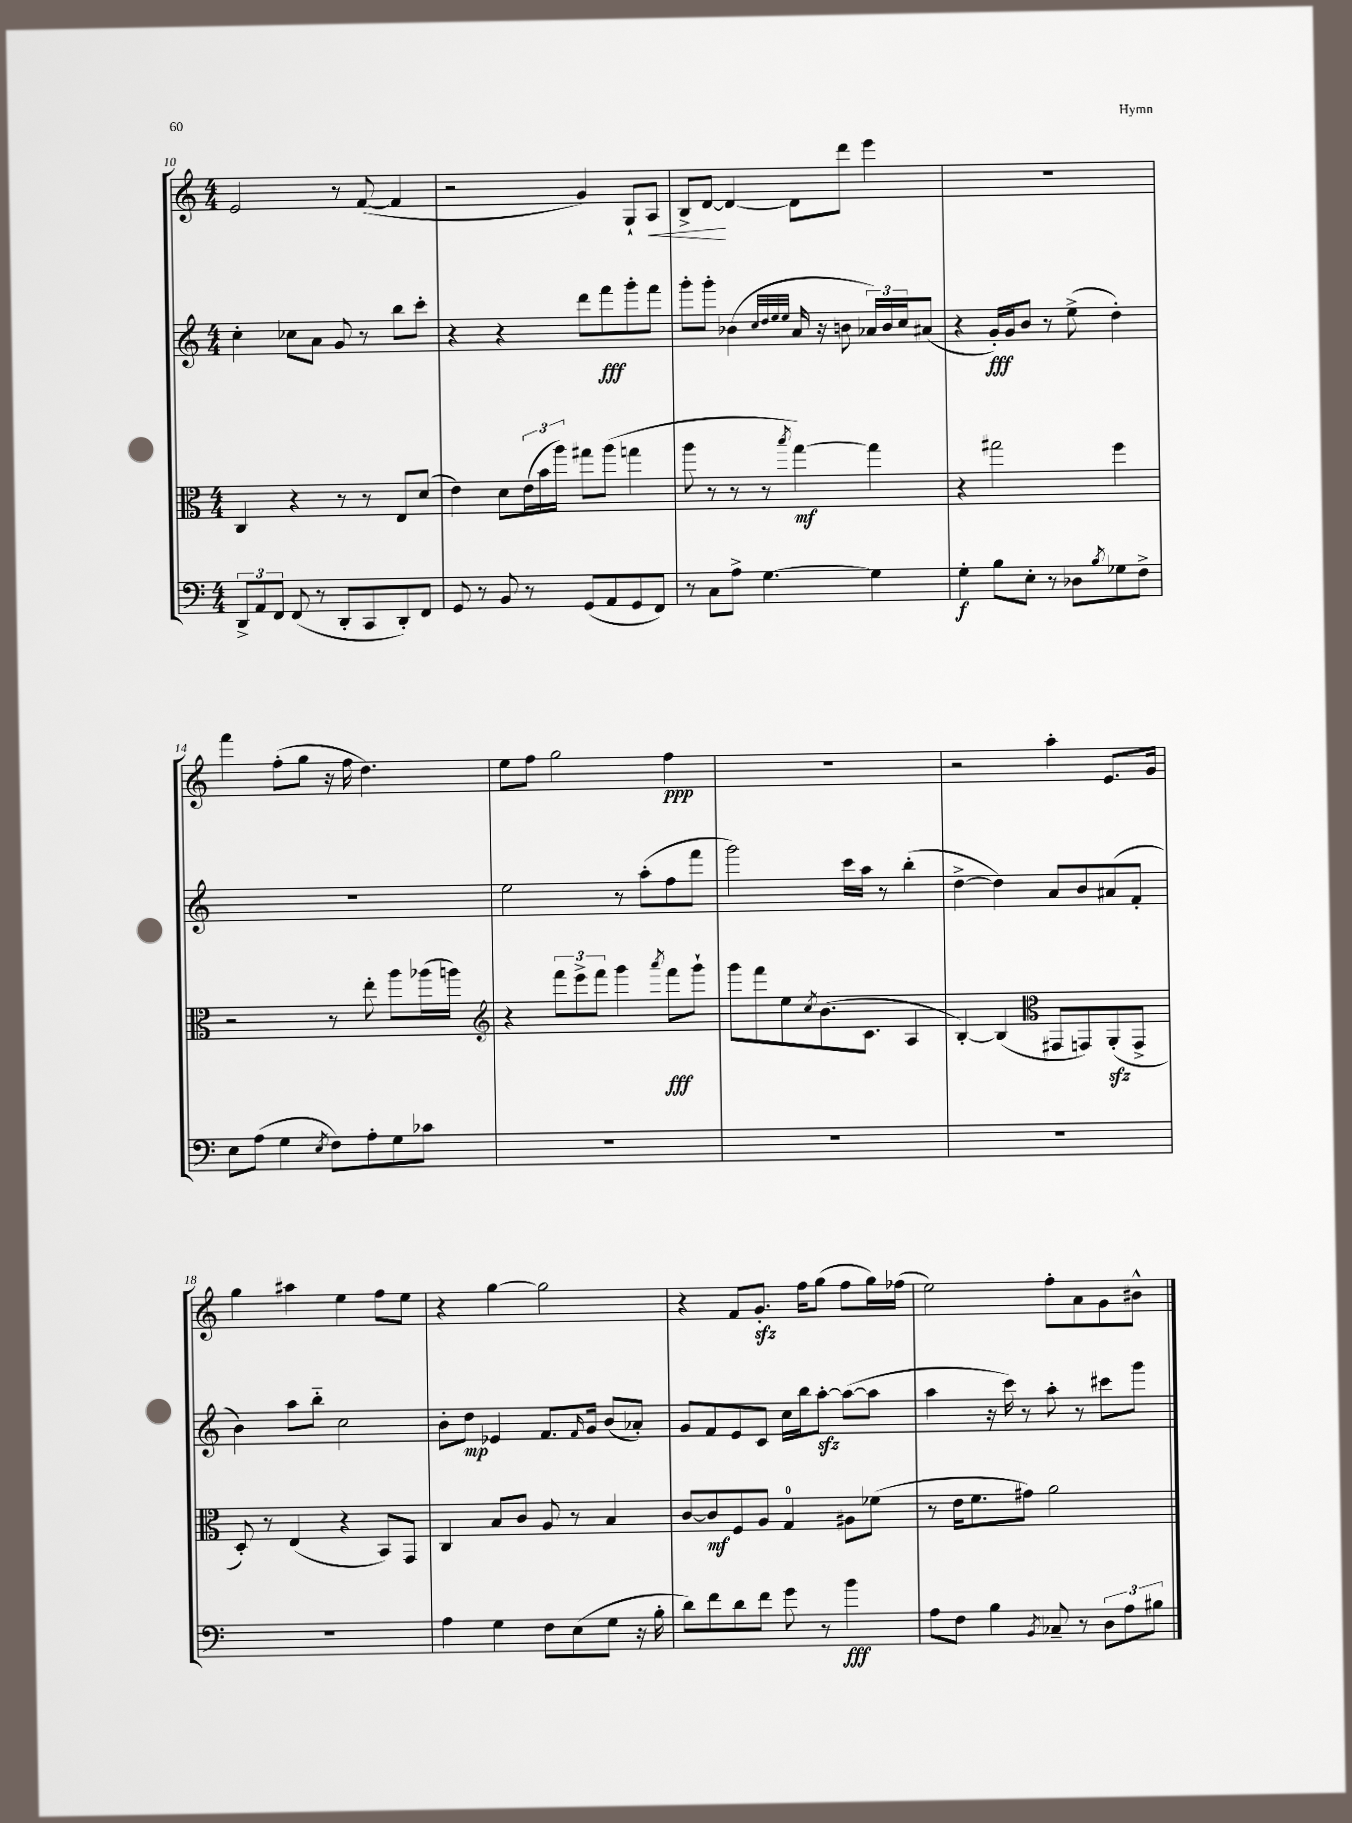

**kern	**dynam	**kern	**dynam	**kern	**dynam	**kern	**dynam
*part4	*part4	*part3	*part3	*part2	*part2	*part1	*part1
*staff4	*staff4	*staff3	*staff3	*staff2	*staff2	*staff1	*staff1
*clefF4	*	*clefC3	*	*clefG2	*	*clefG2	*
*k[]	*	*k[]	*	*k[]	*	*k[]	*
*M4/4	*	*M4/4	*	*M4/4	*	*M4/4	*
=10	=10	=10	=10	=10	=10	=10	=10
12DD^/L	.	4C/	.	4cc'\	.	2e/	.
12AA/	.	.	.	.	.	.	.
12FF/J	.	.	.	.	.	.	.
(8FF/	.	4r	.	8cc-X\L	.	.	.
8r	.	.	.	8a\J	.	.	.
8DD'/L	.	8r	.	8g/	.	8r	.
8CC/	.	8r	.	8r	.	([8f/	.
8DD'/)	.	8E/L	.	8bb\L	.	4f/]	.
8FF/J	.	(8d/J	.	8ccc'\J	.	.	.
=11	=11	=11	=11	=11	=11	=11	=11
8GG/	.	4e\)	.	4r	.	2r	.
8r	.	.	.	.	.	.	.
8BB/	.	8d\L	.	4r	.	.	.
8r	.	(24e\L	.	.	.	.	.
.	.	24b\	.	.	.	.	.
.	.	24aa\JJ)	.	.	.	.	.
(8GG/L	.	8gg#X\L	.	8ddd\L	.	4g/)	.
8AA/	.	(8aa\J	.	8fff\	fff	.	.
8GG/	.	4ggn\	.	8ggg'\	.	8G`/L	.
!	!	!	!	!	!	!	!LO:HP:b
8FF/J)	.	.	.	8fff\J	.	8A/J	<
=12	=12	=12	=12	=12	=12	=12	=12
8r	.	8aa\	.	8ggg'\L	.	8B^/L	.
8C\L	.	8r	.	8ggg'\J	.	[8d/J	.
8A^\J	.	8r	.	(4b-X\	.	4d/_	[
[4.G\	.	8r	.	.	.	.	.
.	.	.	.	32qqcc/LLL	.	.	.
.	.	.	.	32qqdd/	.	.	.
.	.	.	.	32qqee/	.	.	.
.	.	8qbb/	.	32qqee/JJJ	.	.	.
.	.	[4gg\)	mf	16a/	.	8d\L]	.
.	.	.	.	16r	.	.	.
.	.	.	.	8bn\	.	8ddd\J	.
4G\]	.	4gg\]	.	24a-X/LL)	.	4eee\	.
.	.	.	.	24b/	.	.	.
.	.	.	.	24cc/J	.	.	.
.	.	.	.	(8a#X/J	.	.	.
=13	=13	=13	=13	=13	=13	=13	=13
4G'\	f	4r	.	4r	.	1r	.
8B\L	.	2gg#X\	.	16g'/LL)	fff	.	.
.	.	.	.	16g/J	.	.	.
8E'\J	.	.	.	8b/J	.	.	.
8r	.	.	.	8r	.	.	.
8D-X\L	.	.	.	(8ee^\	.	.	.
8qB/	.	.	.	.	.	.	.
8G-X\	.	4ff\	.	4dd'\)	.	.	.
8F^\J	.	.	.	.	.	.	.
!!LO:LB:g=z
=14	=14	=14	=14	=14	=14	=14	=14
8E\L	.	2r	.	1r	.	4fff\	.
(8A\J	.	.	.	.	.	.	.
4G\	.	.	.	.	.	(8ff'\L	.
.	.	.	.	.	.	8gg\J	.
8qE/	.	.	.	.	.	.	.
8F\L)	.	8r	.	.	.	16r	.
.	.	.	.	.	.	16ff\	.
8A'\	.	8ee'\	.	.	.	4.dd\)	.
8G\	.	8aa\L	.	.	.	.	.
8c-X\J	.	(16aa-X\L	.	.	.	.	.
.	.	16aan\JJ)	.	.	.	.	.
=15	=15	=15	=15	=15	=15	=15	=15
*	*	*clefG2	*	*	*	*	*
1r	.	4r	.	2ee\	.	8ee\L	.
.	.	.	.	.	.	8ff\J	.
.	.	12fff\L	.	.	.	2gg\	.
.	.	12eee^\	.	.	.	.	.
.	.	12fff\J	.	.	.	.	.
.	.	4ggg\	.	8r	.	.	.
.	.	.	.	(8aa'\L	.	.	.
.	.	8qaaa/	.	.	.	.	.
.	.	8fff\L	fff	8ff\	.	4ff\	ppp
.	.	8ggg`\J	.	8fff\J	.	.	.
=16	=16	=16	=16	=16	=16	=16	=16
1r	.	8ggg\L	.	2ggg\)	.	1r	.
.	.	8fff\	.	.	.	.	.
.	.	8ee\	.	.	.	.	.
.	.	8qcc/	.	.	.	.	.
.	.	(8.b\	.	.	.	.	.
.	.	.	.	16ccc\LL	.	.	.
.	.	8.c\J	.	16aa\JJ	.	.	.
.	.	.	.	8r	.	.	.
.	.	4A/	.	(4bb'\	.	.	.
=17	=17	=17	=17	=17	=17	=17	=17
1r	.	[4B'/)	.	[4dd^\	.	2r	.
.	.	(4B/]	.	4dd\])	.	.	.
*	*	*clefC3	*	*	*	*	*
.	.	8GG#X/L	.	8a/L	.	4aa'\	.
.	.	8GGn/)	.	8b/	.	.	.
.	.	(8AAzz'/	.	(8a#X/	.	8.e/L	.
.	.	8GG^/J	.	8f'/J	.	.	.
.	.	.	.	.	.	16g/Jk	.
!!LO:LB:g=z
=18	=18	=18	=18	=18	=18	=18	=18
1r	.	8D'/)	.	4b\)	.	4gg\	.
.	.	8r	.	.	.	.	.
.	.	(4E/	.	8aa\L	.	4aa#X\	.
.	.	.	.	8bb\J	.	.	.
.	.	4r	.	2cc\	.	4ee\	.
.	.	8BB/L)	.	.	.	8ff\L	.
.	.	8GG/J	.	.	.	8ee\J	.
=19	=19	=19	=19	=19	=19	=19	=19
4A\	.	4C/	.	8b'\L	.	4r	.
.	.	.	.	8dd\J	mp	.	.
4G\	.	8B/L	.	4e-X/	.	[4gg\	.
.	.	8c/J	.	.	.	.	.
8F\L	.	8A/	.	8.f/L	.	2gg\]	.
(8E\	.	8r	.	.	.	.	.
.	.	.	.	16qqf/	.	.	.
.	.	.	.	16g/Jk	.	.	.
8G\J	.	4B/	.	(8b/L	.	.	.
16r	.	.	.	8a-X'/J)	.	.	.
16B'\	.	.	.	.	.	.	.
=20	=20	=20	=20	=20	=20	=20	=20
8d\L)	.	[8c/L	.	8g/L	.	4r	.
8f\	.	8c/]	mf	8f/	.	.	.
8d\	.	8F/	.	8e/	.	8f/L	.
8f\J	.	8A/J	.	8c/J	.	8.gzz'/J	.
8g\	.	4G/	.	16cc\LL	.	.	.
.	.	.	.	16bb\J	.	16ff\KL	.
8r	.	.	.	[8aazz'\J	.	(8gg\J	.
4b\	fff	8A#X\L	.	(8aa\L_	.	8ff\L	.
.	.	(8f-X\J	.	8aa\J]	.	16gg\L)	.
.	.	.	.	.	.	(16ff-X\JJ	.
=21	=21	=21	=21	=21	=21	=21	=21
8A\L	.	8r	.	4aa\	.	2ee\)	.
8F\J	.	16e\KL	.	.	.	.	.
.	.	8.f\	.	.	.	.	.
4B\	.	.	.	16r	.	.	.
.	.	.	.	16ccc\)	.	.	.
.	.	8g#X\J)	.	8r	.	.	.
8qBB/	.	.	.	.	.	.	.
8C-X~/	.	2a\	.	8aa'\	.	8ff'\L	.
8r	.	.	.	8r	.	8a\	.
12D\L	.	.	.	8ccc#X\L	.	8g\	.
12A\	.	.	.	.	.	.	.
.	.	.	.	8ggg\J	.	8b#X^^\J	.
12B#X\J	.	.	.	.	.	.	.
==	==	==	==	==	==	==	==
*-	*-	*-	*-	*-	*-	*-	*-
